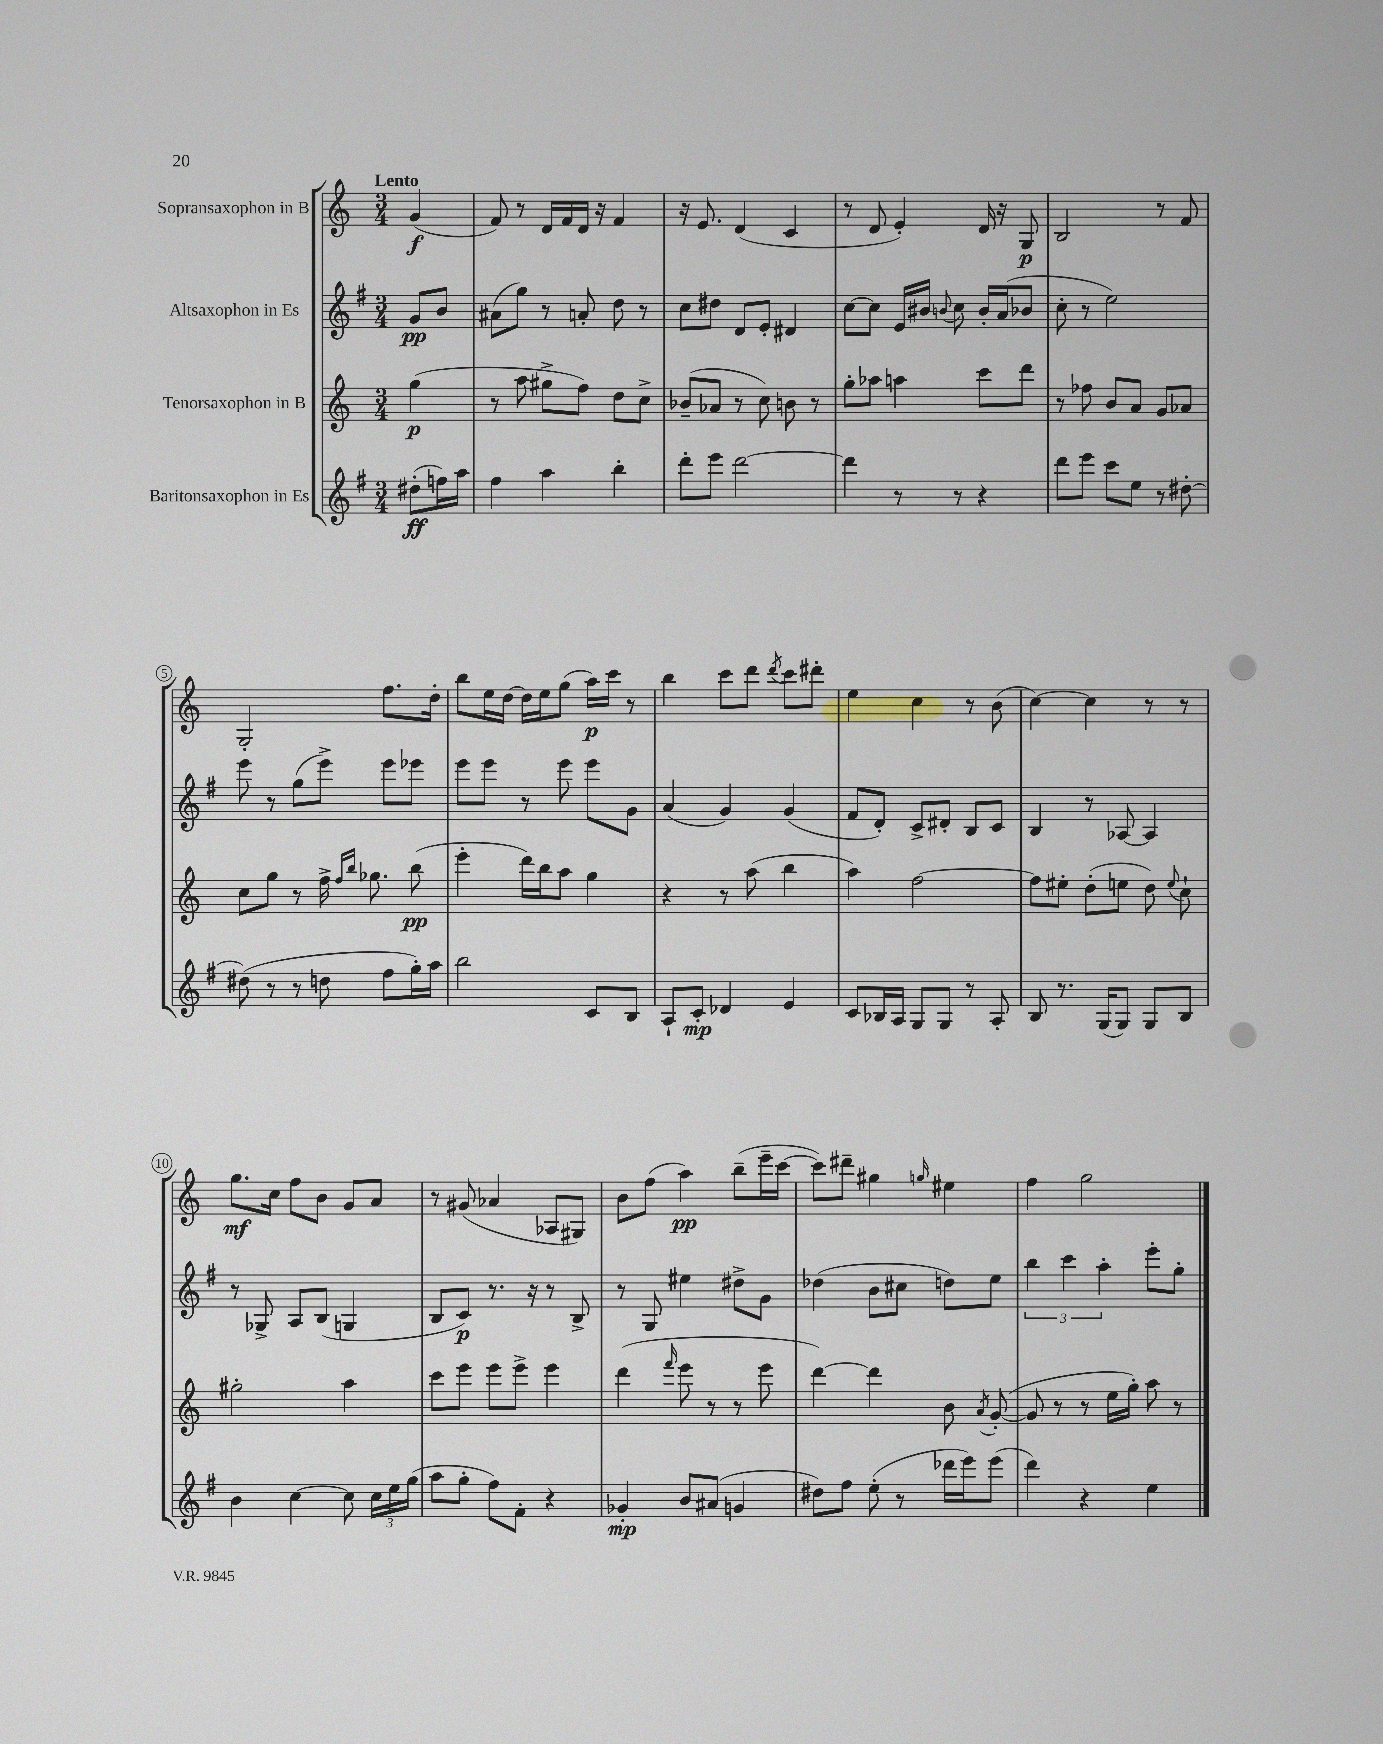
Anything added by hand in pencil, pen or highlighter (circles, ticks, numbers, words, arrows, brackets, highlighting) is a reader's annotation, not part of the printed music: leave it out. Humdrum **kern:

**kern	**kern	**kern	**kern
*staff4	*staff3	*staff2	*staff1
*clefG2	*clefG2	*clefG2	*clefG2
*k[f#]	*k[]	*k[f#]	*k[]
*M3/4	*M3/4	*M3/4	*M3/4
(8dd#'	(4gg	8g	(4g
16ff)	.	8b	.
16aa	.	.	.
=	=	=	=
4ff#	8r	(8a#	8f)
.	8aa	8gg)	8r
4aa	8gg#^	8r	16d
.	.	.	16f
.	8ff)	8a'	16d
.	.	.	16r
4bb'	8dd	8dd	4f
.	8cc^	8r	.
=	=	=	=
8ddd'	(8b-~	8cc	16r
.	.	.	8.e
8eee	8a-	8dd#	.
[2ddd	8r	8d	(4d
.	8cc)	8e'	.
.	8b	4d#	4c
.	8r	.	.
=	=	=	=
4ddd]	8gg'	[8cc	8r
.	8aa-	8cc]	8d
8r	4aa	16e	4e')
.	.	16b#	.
.	.	8qqb	.
8r	.	8cc	.
4r	8ccc	16b'	16d
.	.	(16a	16r
.	8ddd	8b-	8G
=	=	=	=
8ddd	8r	8cc'	2B
8eee	8ff-	8r	.
8ccc	8b	2ee)	.
8ee	8a	.	.
8r	8g	.	8r
[8dd#'	8a-	.	8f
=	=	=	=
(8dd#]	8cc	8eee	2G'
8r	8gg	8r	.
8r	8r	(8gg	.
8dd	16ff^	8eee^)	.
.	16qqff	.	.
.	16qqbb	.	.
.	8.gg-	.	.
8ff#	.	8eee	8.ff
16gg')	(8bb	8eee-	.
16aa	.	.	16dd'
=	=	=	=
2bb	4eee'	8eee	8bb
.	.	8eee	16ee
.	.	.	[16dd
.	16ddd)	8r	16dd]
.	16bb	.	16ee
.	8aa	8eee	(8gg
8c	4gg	8eee	16aa)
.	.	.	16ccc
8B	.	8g	8r
=	=	=	=
8A`	4r	(4a	4bb
8c'	.	.	.
4d-	8r	4g)	8ccc
.	(8aa	.	8ddd
.	.	.	8qddd
4e	4bb	(4g	8ccc
.	.	.	8ddd#'
=	=	=	=
8c	4aa)	8f#	4ee
16B-	.	8d')	.
16A	.	.	.
8G	[2ff	8c^	4cc
8G	.	8d#'	.
8r	.	8B	8r
8A'	.	8c	(8b
=	=	=	=
8B	8ff]	4B	[4cc)
8.r	8ee#'	.	.
.	(8dd'	8r	4cc]
(16G	.	.	.
8G)	8ee	[8A-	.
8G	8dd)	4A-]	8r
.	8qqee	.	.
8B	8cc`	.	8r
=	=	=	=
4b	2gg#'	8r	8.gg
.	.	8G-^	.
.	.	.	16cc
[4cc	.	8A	8ff
.	.	(8B	8b
8cc]	4aa	4G	8g
24cc	.	.	8a
24ee	.	.	.
(24gg	.	.	.
=	=	=	=
8aa	8ccc	8B	8r
8gg'	8eee	8c)	(8g#
8ff#)	8eee	8.r	4a-
8f#'	8eee^	.	.
.	.	16r	.
4r	4eee	8r	8A-
.	.	8B^	8G#)
=	=	=	=
4g-'	(4ddd	8r	8b
.	.	8G	(8ff
.	16qqfff	.	.
8b	8eee	4ee#	4aa)
(8a#	8r	.	.
4g	8r	8dd#^	(8bb~
.	8eee	8g	16eee~
.	.	.	[16ccc
=	=	=	=
8dd#)	[4ddd)	(4dd-	8ccc])
8ff#	.	.	8ddd#~
(8ee'	4ddd]	8b	4gg#
8r	.	8cc#	.
.	.	.	16qqgg
16ddd-	8b	8dd)	4ee#
16eee)	.	.	.
.	8qa	.	.
(8eee	([8g'	8ee	.
=	=	=	=
4ddd)	8g]	6bb	4ff
.	8r	.	.
.	.	6ccc	.
4r	8r	.	2gg
.	.	6aa'	.
.	16ee	.	.
.	16gg')	.	.
4ee	8aa	8eee'	.
.	8r	8gg'	.
==	==	==	==
*-	*-	*-	*-
